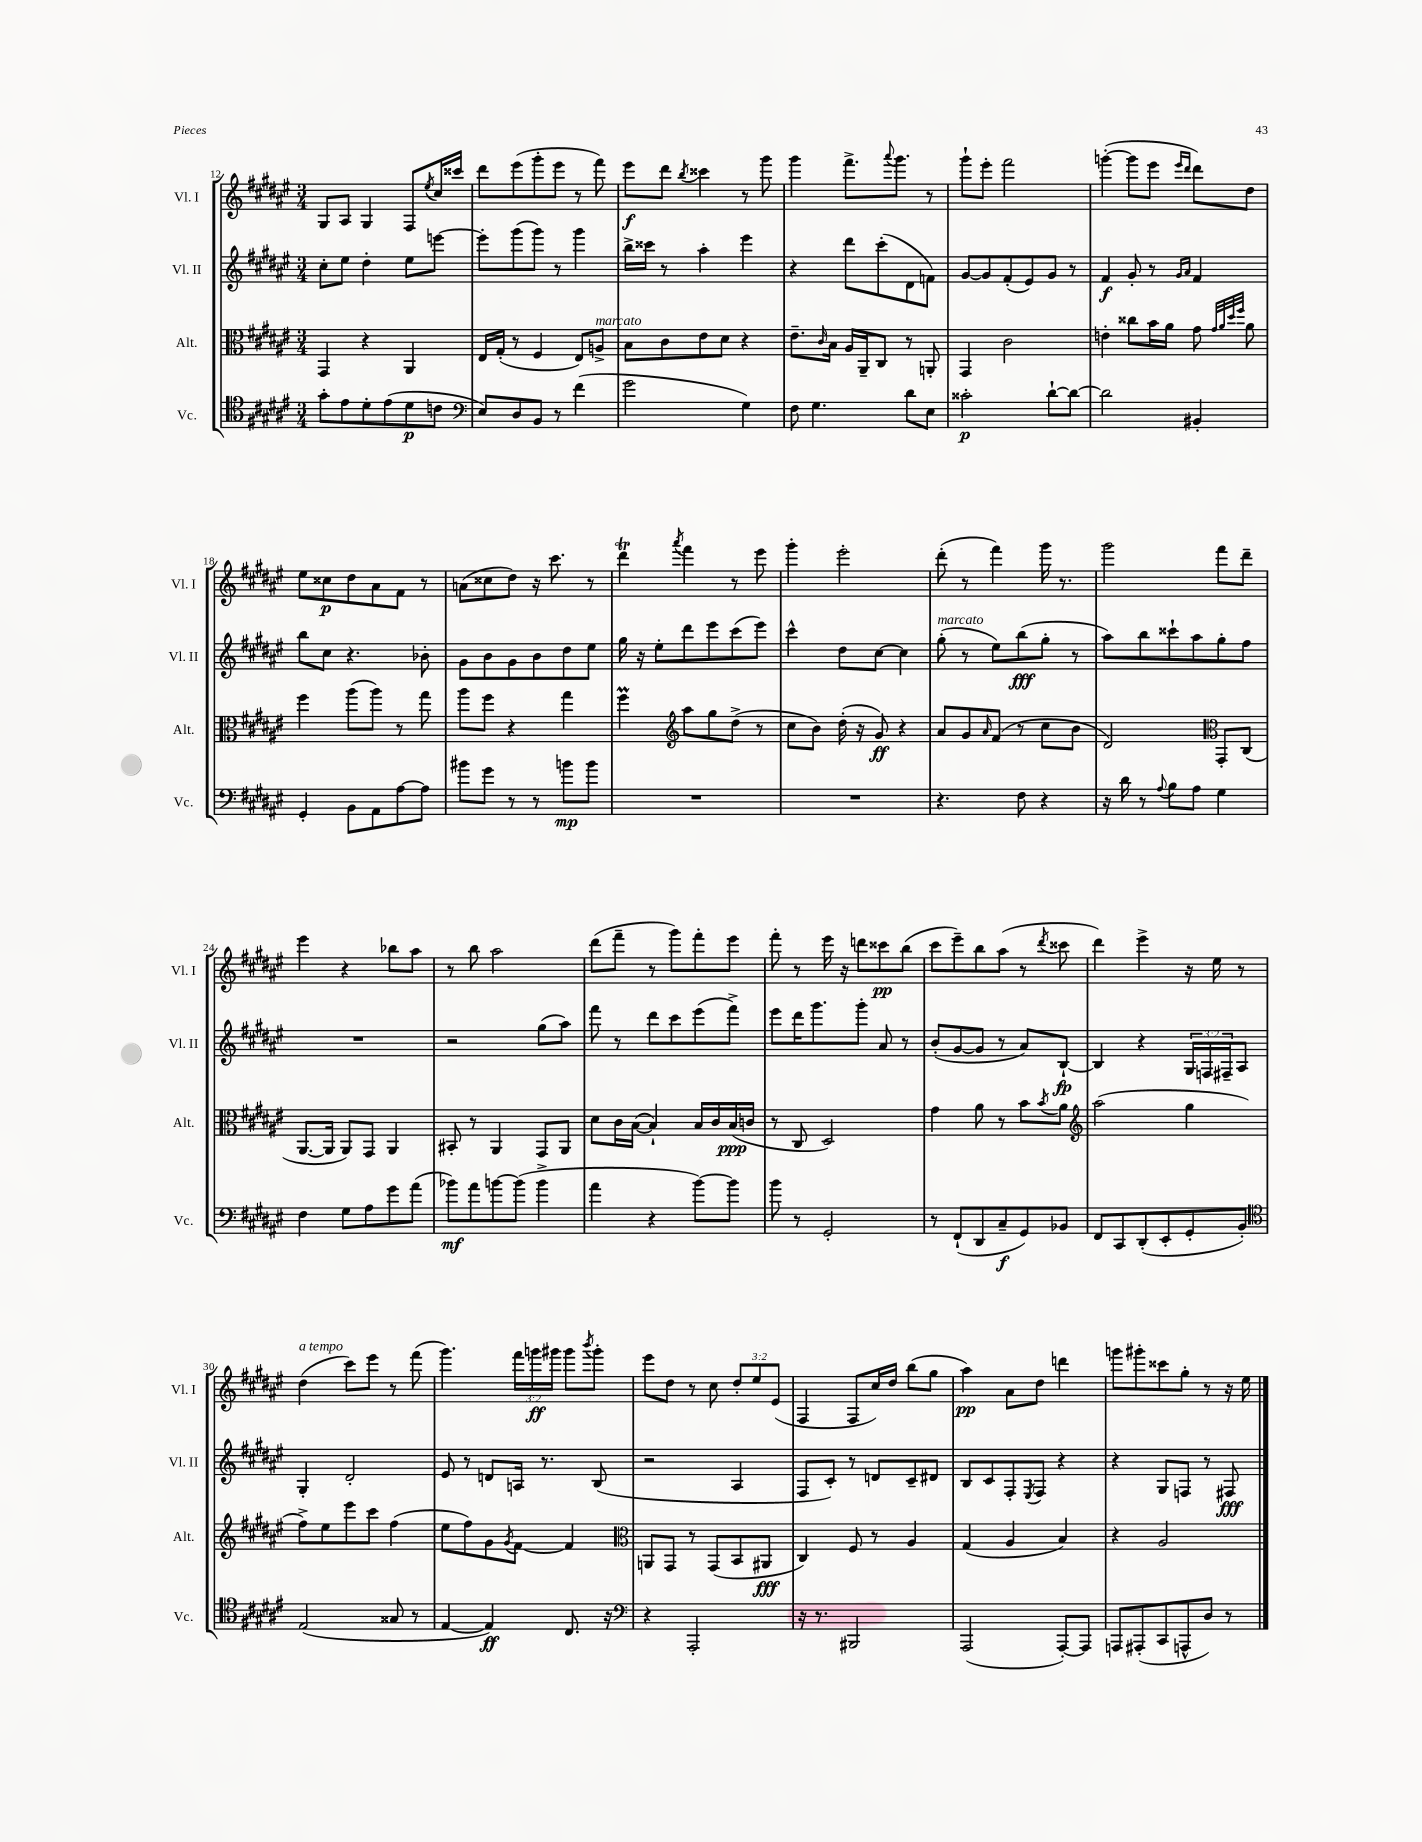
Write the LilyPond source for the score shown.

<<
\new StaffGroup <<
\new Staff = "s0" \with { instrumentName = "Vl. I" shortInstrumentName = "Vl. I" } {
    \clef treble \key fis \major \numericTimeSignature \time 3/4 \override Staff.TupletNumber.text = #tuplet-number::calc-fraction-text
    gis8 ais8 gis4 fis8 \acciaccatura { eis''8 } cis''16 cisis'''16 |
    dis'''8 eis'''8( gis'''8-. eis'''8 r8 fis'''8) |
    eis'''8\f dis'''8 \acciaccatura { b''8 } cisis'''4 r8 gis'''8 |
    gis'''4 fis'''8.-> \appoggiatura { ais'''8 } gis'''8. r8 |
    gis'''8-! eis'''8-. fis'''2 |
    g'''4~-.( g'''8 eis'''8 \grace { eis'''16 dis'''16 } dis'''8) dis''8 |
    eis''8 cisis''8\p dis''8 ais'8 fis'8 r8 |
    a'8( cisis''8 dis''8) r16 cis'''8. r8 |
    dis'''4\trill \acciaccatura { ais'''8 } fis'''4 r8 eis'''8 |
    gis'''4-. eis'''2-. |
    dis'''8-.( r8 fis'''4) gis'''16 r8. |
    gis'''2 fis'''8 dis'''8-- |
    eis'''4 r4 bes''8 ais''8 |
    r8 b''8 ais''2 |
    dis'''8( fis'''8-- r8 gis'''8) fis'''8-. eis'''8 |
    fis'''8-. r8 eis'''16 r16 d'''8 cisis'''8\pp b''8( |
    cis'''8 eis'''8--) b''8 ais''8( r8 \acciaccatura { dis'''8 } cisis'''8 |
    dis'''4) eis'''4-> r16 eis''16 r8 |
    dis''4^\markup { \italic "a tempo" }( cis'''8) eis'''8 r8 fis'''8( |
    gis'''4.) \tuplet 3/2 { fis'''16 g'''16\ff gis'''16 } gis'''8 \acciaccatura { b'''8 } gis'''8-. |
    eis'''8 dis''8 r8 cis''8 \tuplet 3/2 { dis''8-. eis''8 eis'8( } |
    fis4 fis8 cis''16) dis''16 b''8( gis''8 |
    ais''4\pp) ais'8 dis''8 d'''4 |
    g'''8 gis'''8-. cisis'''8 gis''8-. r8 r16 eis''16 \bar "|." |
}
\new Staff = "s1" \with { instrumentName = "Vl. II" shortInstrumentName = "Vl. II" } {
    \clef treble \key fis \major \numericTimeSignature \time 3/4 \override Staff.TupletNumber.text = #tuplet-number::calc-fraction-text
    cis''8-. eis''8 dis''4-. eis''8 e'''8~ |
    e'''8-. gis'''8( gis'''8) r8 gis'''4 |
    b''16-> cisis'''16 r8 ais''4-. eis'''4 |
    r4 dis'''8 cis'''8-.( dis'8 f'8) |
    gis'8~ gis'8 fis'8-.( eis'8) gis'8 r8 |
    fis'4\f gis'8-. r8 \grace { gis'16 ais'16 } fis'4 |
    b''8 cis''8 r4. bes'8-. |
    gis'8 b'8 gis'8 b'8 dis''8 eis''8 |
    gis''16 r16 eis''8-. dis'''8 eis'''8 cis'''8( eis'''8) |
    cis'''4-^ dis''8 cis''8~ cis''4 |
    gis''8-.^\markup { \italic "marcato" }( r8 eis''8) b''8\fff( gis''8-. r8 |
    ais''8) b''8 cisis'''8-! ais''8 gis''8-. fis''8 |
    R2. |
    r2 gis''8( ais''8) |
    fis'''8 r8 dis'''8 cis'''8 eis'''8( fis'''8->) |
    eis'''8 dis'''16 gis'''8. gis'''8-. ais'8 r8 |
    b'8-.( gis'8~ gis'8 r8 ais'8) b8~-!\fp |
    b4 r4 \tuplet 3/2 { gis16 f16 fis16-- } ais8 |
    gis4-. dis'2-. |
    eis'8 r8 d'8 a16 r8. b8( |
    r2 ais4 |
    fis8 cis'8-.) r8 d'8 cis'8-- dis'8 |
    b8 cis'8 fis8-. \acciaccatura { eis8 } fis8 r4 |
    r4 gis8 f8 r8 fis8\fff \bar "|." |
}
\new Staff = "s2" \with { instrumentName = "Alt." shortInstrumentName = "Alt." } {
    \clef alto \key fis \major \numericTimeSignature \time 3/4
    gis,4 r4 ais,4 |
    eis16 gis16-.( r8 fis4 eis8) a8->^\markup { \italic "marcato" } |
    b8 cis'8 eis'8 dis'8 r4 |
    eis'8.-- \grace { cis'16 } b16 ais16 ais,16-- cis8 r8 a,8-. |
    gis,4 cis'2 |
    e'4-. cisis''8 b'16 ais'16 gis'8 \grace { gis'32 ais'32 dis''32 fis''32 } ais'8 |
    fis''4 ais''8( ais''8) r8 gis''8 |
    ais''8 fis''8 r4 gis''4 |
    fis''4\prall \clef treble ais''8 gis''8 dis''8->( r8 |
    cis''8 b'8) dis''16-.( r16 gis'8\ff) r4 |
    ais'8 gis'8 \grace { ais'16 } fis'8( r8 cis''8 b'8 |
    dis'2) \clef alto gis,8-. cis8( |
    ais,8.~ ais,16 ais,8) gis,8 ais,4 |
    bis,8-. r8 ais,4 gis,8 ais,8 |
    dis'8 cis'16 b16~( b4-!) b16 cis'16 b16\ppp( c'16 |
    r8 cis8 dis2) |
    gis'4 ais'8 r8 b'8 \acciaccatura { b'8 } ais'8 |
    \clef treble ais''2( gis''4 |
    fis''8->) eis''8 eis'''8 cis'''8 fis''4( |
    eis''8 fis''8) gis'8 \acciaccatura { gis'8 } fis'8~ fis'4 |
    \clef alto a,8 gis,8 r8 gis,8( b,8 ais,8\fff |
    cis4) fis8 r8 ais4 |
    gis4( ais4 b4) |
    r4 ais2 \bar "|." |
}
\new Staff = "s3" \with { instrumentName = "Vc." shortInstrumentName = "Vc." } {
    \clef tenor \key fis \major \numericTimeSignature \time 3/4
    gis'8-. eis'8 dis'8-. eis'8( dis'8\p c'8 |
    \clef bass eis8) dis8 b,8 r8 fis'4( |
    gis'2 gis4) |
    fis8 gis4. dis'8 eis8 |
    cisis'2-.\p dis'8~-! dis'8~ |
    dis'2 bis,4-. |
    gis,4-. b,8 ais,8 ais8~ ais8 |
    bis'8 gis'8 r8 r8 b'8\mp b'8 |
    R2. |
    R2. |
    r4. fis8 r4 |
    r16 dis'16 r8 \appoggiatura { ais8 } b8 ais8 gis4 |
    fis4 gis8 ais8 gis'8 ais'8( |
    bes'8\mf) ais'8 b'8~ b'8( b'4-> |
    ais'4 r4 b'8~) b'8 |
    b'8 r8 gis,2-. |
    r8 fis,8-!( dis,8 cis8--\f gis,8) bes,8 |
    fis,8 cis,8 dis,8-.( eis,8-. gis,8-. b,8-.) |
    \clef tenor eis2( gisis8 r8 |
    eis4~ eis4\ff) cis8. r16 |
    \clef bass r4 ais,,2-. |
    r16 r8. bis,,2 |
    ais,,2( ais,,8~-.) ais,,8 |
    a,,8 ais,,8-.( cis,8 a,,8-^ dis8) r8 \bar "|." |
}
>>
>>
\layout { \context { \Score currentBarNumber = #12 } }
